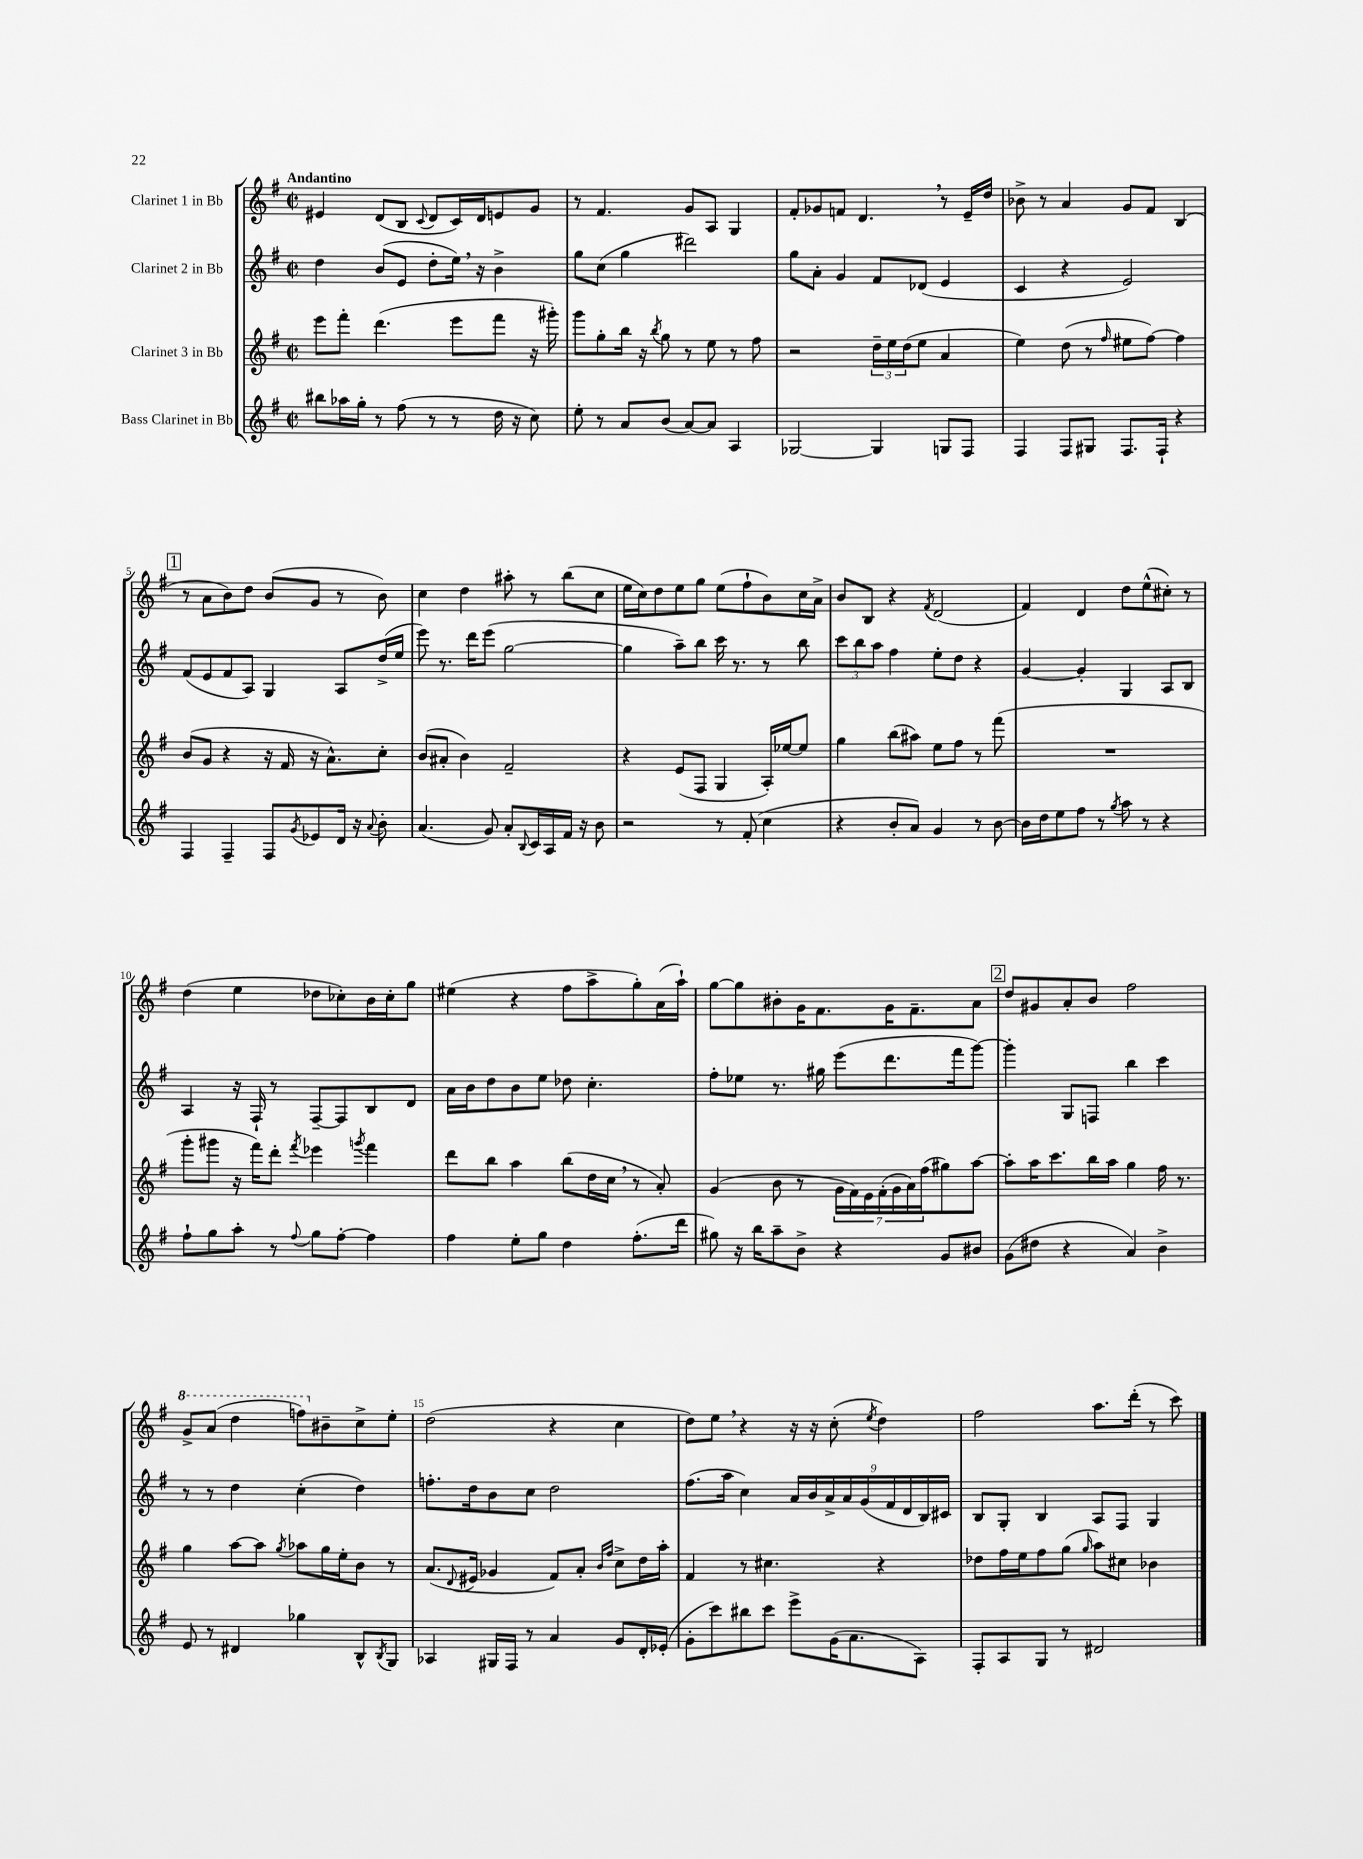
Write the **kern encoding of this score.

**kern	**kern	**kern	**kern
*staff4	*staff3	*staff2	*staff1
*clefG2	*clefG2	*clefG2	*clefG2
*k[f#]	*k[f#]	*k[f#]	*k[f#]
*M2/2	*M2/2	*M2/2	*M2/2
*met(c|)	*met(c|)	*met(c|)	*met(c|)
8bb#\L	8eee\L	4dd\	4e#/
16aa-\L	8fff#'\J	.	.
16gg'\JJ	.	.	.
8r	(4.ddd\	(8b/L	(8d/L
(8ff#\	.	8e/J	8B/J
.	.	.	8qqc/
8r	.	8dd'\L	8d/L
8r	8eee\L	16ee\Jk)	16c/L)
.	.	16r	16d/J
16dd\	8fff#\J	4b^\	8e/
16r	.	.	.
8cc\)	16r	.	8g/J
.	16ggg#'\)	.	.
=	=	=	=
8ee'\	8ggg\L	8gg\L	8r
8r	8gg'\	(8cc\J	4.f#/
8a/L	16bb\Jk	4gg\	.
.	16r	.	.
.	8qbb/	.	.
(8b/J	8gg\	.	.
[8a/L)	8r	2ddd#\)	8g/L
8a/]J	8ee\	.	8A/J
4A/	8r	.	4G/
.	8ff#\	.	.
=	=	=	=
[2G-/	2r	8gg\L	8f#'/L
.	.	8a'\J	8g-/
.	.	4g/	8f/J
.	.	.	4.d/
4G-/]	24dd~\LL	8f#/L	.
.	24ee\	.	.
.	(24dd\J	.	.
.	8ee\J	(8d-/J	.
8G/L	4a/	4e/	8r
8F#/J	.	.	16e~/LL
.	.	.	16dd/JJ
=	=	=	=
4F#/	4ee\)	4c/	8b-^\
.	.	.	8r
8F#/L	(8dd\	4r	4a/
8G#/J	8r	.	.
.	16qqff#/	.	.
8.F#/L	8ee#\L	2e/)	8g/L
.	[8ff#\J)	.	8f#/J
16F#`/Jk	.	.	.
4r	4ff#\]	.	(4B/
=	=	=	=
4F#/	(8b/L	(8f#/L	8r
.	8g/J	8e/	8a\L
4F#~/	4r	8f#/	8b\)
.	.	8A/J)	8dd\J
8F#/L	16r	4G/	(8b/L
.	16f#/	.	.
8qg/	.	.	.
8e-/	16r	.	8g/J
.	8.a^^\L)	.	.
16d/Jk	.	8A/L	8r
16r	.	.	.
8qqa/	.	.	.
8b'\	8cc'\J	(16dd^/L	8b\)
.	.	16ee/JJ	.
=	=	=	=
(4.a/	(8b/L	8eee\)	4cc\
.	8a#'/J	8.r	.
.	4b\)	.	4dd\
.	.	16ddd\LK	.
8g/)	.	(8eee\J	.
8a'/L	2f#~/	[2gg\	8aa#'\
8qqB/	.	.	.
16c/L	.	.	8r
16A/	.	.	.
16f#/JJ	.	.	(8bb\L
16r	.	.	.
8b\	.	.	8cc\J
=	=	=	=
2r	4r	4gg\]	16ee\LL
.	.	.	16cc\J)
.	.	.	8dd\
.	(8e/L	8aa~\L)	8ee\
.	8F#/J	8bb\J	8gg\J
8r	4G/	16ccc\	(8ee\L
.	.	8.r	.
(8f#'/	.	.	8ff#`\
4cc\	16A'/LL)	8r	8b\)
.	[16ee-/J	.	.
.	8ee-/]J	8bb\	16cc\L
.	.	.	16a^\JJ
=	=	=	=
4r	4gg\	12ccc\L	8b/L
.	.	12bb\	.
.	.	.	8B/J
.	.	12aa\J	.
8b'/L	(8bb\L	4ff#\	4r
8a/J)	8aa#\J)	.	.
.	.	.	8qf#/
4g/	8ee\L	8ee'\L	(2d/
.	8ff#\J	8dd\J	.
8r	8r	4r	.
[8b\	(8fff#\	.	.
=	=	=	=
16b\]LL	1r	[4g/	4f#/)
16dd\J	.	.	.
8ee\	.	.	.
8ff#\J	.	4g'/]	4d/
8r	.	.	.
8qgg/	.	.	.
8aa\	.	4G/	8dd\L
8r	.	.	(8ee^^\
4r	.	8A/L	8cc#'\J)
.	.	8B/J	8r
=	=	=	=
8ff#`\L	8ggg'\L	4A/	(4dd\
8gg\	8ggg#\J	.	.
8aa'\J	16r	16r	4ee\
.	16fff#\LK)	16F#`/	.
8r	8ddd'\J	8r	.
8qqff#/	8qfff#/	.	.
8gg\L	4eee-\	[8F#~/L	8dd-\L
[8ff#'\J	.	8F#/]	8cc-'\)
.	8qggg/	.	.
4ff#\]	4fff#\	8B/	16b\L
.	.	.	16cc-'\J
.	.	8d/J	8gg\J
=	=	=	=
4ff#\	8ddd\L	16a\LL	(4ee#\
.	.	16b\J	.
.	8bb\J	8dd\	.
8ee'\L	4aa\	8b\	4r
8gg\J	.	8ee\J	.
4dd\	(8bb\L	8dd-\	8ff#\L
.	16dd\L	4.cc'\	8aa^\
.	16cc\JJ	.	.
(8.ff#'\L	8r	.	8gg'\)
.	8a'/)	.	(16a\L
16ddd\Jk	.	.	16aa`\JJ)
=	=	=	=
8gg#\)	(4g/	8ff#'\L	[8gg\L
16r	.	8ee-\J	8gg\]
16bb\LK	.	.	.
8aa~\	8b\	8.r	8b#'\
8b^\J	8r	.	16g\K
.	.	16gg#\	8.f#\
4r	28g\LL	(8eee\L	.
.	28f#\)	.	.
.	28e\	.	.
.	(28f#'\	.	.
.	.	8.ddd\	16g\K
.	28g\	.	.
.	28a\)	.	.
.	.	.	8.f#~\
.	(28ff#\J	.	.
8g/L	8gg#\)	.	.
.	.	16fff#\k	.
8b#/J	[8aa\J	[8ggg\J)	8a\J
=	=	=	=
(8g\L	8aa'\]L	4ggg'\]	8dd/L
8dd#\J	16aa\K	.	8g#/
.	8.ccc\	.	.
4r	.	8G/L	8a'/
.	16bb\L	8F/J	8b/J
.	16aa\JJ	.	.
4a/)	4gg\	4bb\	2ff#\
4b^\	16ff#\	4ccc\	.
.	8.r	.	.
=	=	=	=
8e/	4gg\	8r	8gg^/L
8r	.	8r	(8aa/J
4d#/	[8aa\L	4dd\	4ddd\
.	8aa\]J	.	.
.	8qgg/	.	.
4gg-\	8aa-\L	(4cc'\	8fff\L)
.	16gg\L	.	8b#~\
.	16ee'\J	.	.
8B^^/L	8b\J	4dd\)	8cc^\
8qB/	.	.	.
8G/J	8r	.	8ee'\J
=	=	=	=
4A-/	(8.a/L	8.ff'\L	(2dd\
.	8qqd/	.	.
.	16e#/Jk	16dd\k	.
16G#/LL	4g-/	8b\	.
16F#/JJ	.	.	.
8r	.	8cc\J	.
4a/	8f#/L)	2dd\	4r
.	8a'/J	.	.
.	16qqb/LL	.	.
.	16qqff#/JJ	.	.
8g/L	8cc^\L	.	4cc\
16d'/L	16dd\L	.	.
(16e-'/JJ	16aa'\JJ	.	.
=	=	=	=
8g'\L	4f#/	(8.ff#\L	8dd\L)
8ccc\)	.	.	8ee\J
.	.	16aa\Jk	.
8bb#\	8r	4cc\)	4r
8ccc\J	4.cc#\	.	.
8eee^\L	.	18a/LL	16r
.	.	18b/	.
.	.	.	16r
.	.	18a^/	.
(16g\K	.	.	(8cc'\
.	.	18a/	.
8.a\	.	.	.
.	.	(18g/	.
.	.	.	8qee/
.	4r	.	4dd\)
.	.	18f#/	.
.	.	18d/	.
8A\J)	.	.	.
.	.	18B/)	.
.	.	18c#/JJ	.
=	=	=	=
8F#'/L	8dd-\L	8B/L	2ff#\
8A/	16ff#\L	8G'/J	.
.	16ee\J	.	.
8G/J	8ff#\	4B/	.
8r	(8gg\J	.	.
.	16qqgg/	.	.
2d#/	8aa\L)	8A/L	8.aa\L
.	8cc#\J	8F#/J	.
.	.	.	(16ddd'\Jk
.	4b-\	4G/	8r
.	.	.	8ccc\)
==	==	==	==
*-	*-	*-	*-
